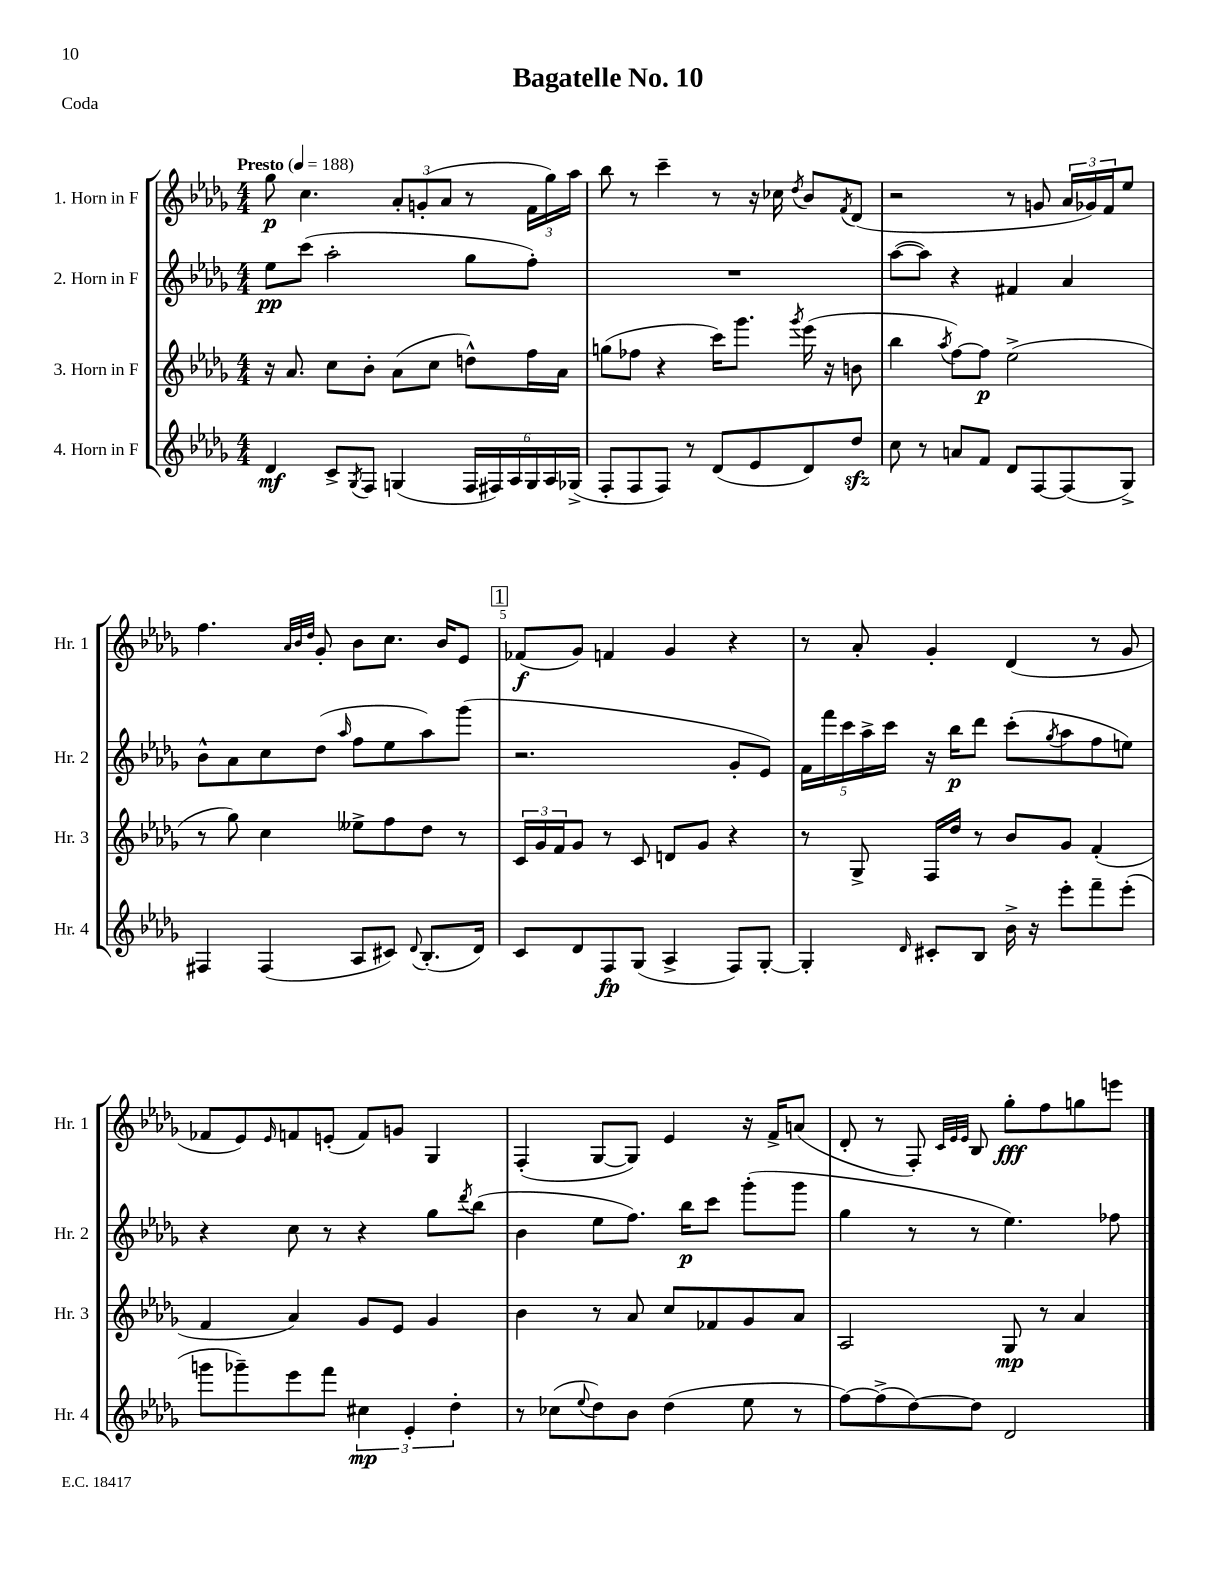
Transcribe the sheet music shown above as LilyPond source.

\header { title = "Bagatelle No. 10" piece = "Coda" }
<<
\new StaffGroup <<
\new Staff = "s0" \with { instrumentName = "1. Horn in F" shortInstrumentName = "Hr. 1" } {
    \clef treble \key des \major \numericTimeSignature \time 4/4 \tempo "Presto" 4 = 188
    ges''8\p c''4. \tuplet 3/2 { aes'8-. g'8-.( aes'8 } r8 \tuplet 3/2 { f'16 ges''16) aes''16 } |
    bes''8 r8 c'''4-- r8 r16 ces''16 \acciaccatura { des''8 } bes'8 \acciaccatura { f'8 } des'8( |
    r2 r8 g'8 \tuplet 3/2 { aes'16 ges'16) f'16 } ees''8 |
    f''4. \grace { aes'32 bes'32 des''32 } ges'8-. bes'8 c''8. bes'16 ees'8 |
    \mark \markup { \box "1" } fes'8\f( ges'8) f'4 ges'4 r4 |
    r8 aes'8-. ges'4-. des'4( r8 ges'8 |
    fes'8 ees'8) \grace { ees'16 } f'8 e'8-.( f'8) g'8 ges4 |
    f4-.( ges8~ ges8) ees'4 r16 f'16-> a'8( |
    des'8-. r8 f8-.) \grace { c'32 ees'32 ees'32 } bes8 ges''8-.\fff f''8 g''8 e'''8 \bar "|." |
}
\new Staff = "s1" \with { instrumentName = "2. Horn in F" shortInstrumentName = "Hr. 2" } {
    \clef treble \key des \major \numericTimeSignature \time 4/4
    ees''8\pp c'''8( aes''2-. ges''8 f''8-.) |
    R1 |
    aes''8~( aes''8) r4 fis'4 aes'4 |
    bes'8-^ aes'8 c''8 des''8( \grace { aes''16 } f''8 ees''8 aes''8) ges'''8( |
    \mark \markup { \box "1" } r2. ges'8-. ees'8) |
    \tuplet 5/4 { f'16 f'''16 c'''16 aes''16-> c'''16 } r16 bes''16\p des'''8 c'''8-.( \acciaccatura { ges''8 } aes''8 f''8 e''8) |
    r4 c''8 r8 r4 ges''8 \acciaccatura { des'''8 } bes''8( |
    bes'4 ees''8 f''8.) bes''16\p c'''8 ges'''8-.( ges'''8 |
    ges''4 r8 r8 ees''4.) fes''8 \bar "|." |
}
\new Staff = "s2" \with { instrumentName = "3. Horn in F" shortInstrumentName = "Hr. 3" } {
    \clef treble \key des \major \numericTimeSignature \time 4/4
    r16 aes'8. c''8 bes'8-. aes'8( c''8 d''8-^) f''16 aes'16 |
    g''8( fes''8 r4 c'''16) ges'''8. \acciaccatura { ges'''8 } ees'''16( r16 b'8 |
    bes''4 \acciaccatura { aes''8 } f''8~) f''8\p ees''2->( |
    r8 ges''8) c''4 eeses''8-> f''8 des''8 r8 |
    \mark \markup { \box "1" } \tuplet 3/2 { c'16 ges'16 f'16 } ges'8 r8 c'8 d'8 ges'8 r4 |
    r8 ges8-> f16 des''16 r8 bes'8 ges'8 f'4-.( |
    f'4 aes'4) ges'8 ees'8 ges'4 |
    bes'4 r8 aes'8 c''8 fes'8 ges'8 aes'8 |
    aes2 ges8\mp r8 aes'4 \bar "|." |
}
\new Staff = "s3" \with { instrumentName = "4. Horn in F" shortInstrumentName = "Hr. 4" } {
    \clef treble \key des \major \numericTimeSignature \time 4/4
    des'4\mf c'8-> \acciaccatura { ges8 } f8 g4( \tuplet 6/4 { f16 fis16) aes16 g16 aes16 ges16->( } |
    f8-. f8 f8) r8 des'8( ees'8 des'8) des''8\sfz |
    c''8 r8 a'8 f'8 des'8 f8~ f8( ges8->) |
    fis4 fis4( aes8 cis'8) \appoggiatura { des'8 } bes8.-.( des'16) |
    \mark \markup { \box "1" } c'8 des'8 f8\fp ges8( aes4-> f8) ges8~-. |
    ges4-. \grace { des'16 } cis'8-. bes8 bes'16-> r16 ees'''8-. f'''8-- ees'''8-.( |
    g'''8 ges'''8--) ees'''8 f'''8 \tuplet 3/2 { cis''4\mp ees'4-. des''4-. } |
    r8 ces''8( \appoggiatura { ees''8 } des''8) bes'8 des''4( ees''8 r8 |
    f''8~) f''8->( des''8~) des''8 des'2 \bar "|." |
}
>>
>>
\layout { \context { \Score \override BarNumber.break-visibility = ##(#f #t #t) barNumberVisibility = #(every-nth-bar-number-visible 5) } }
